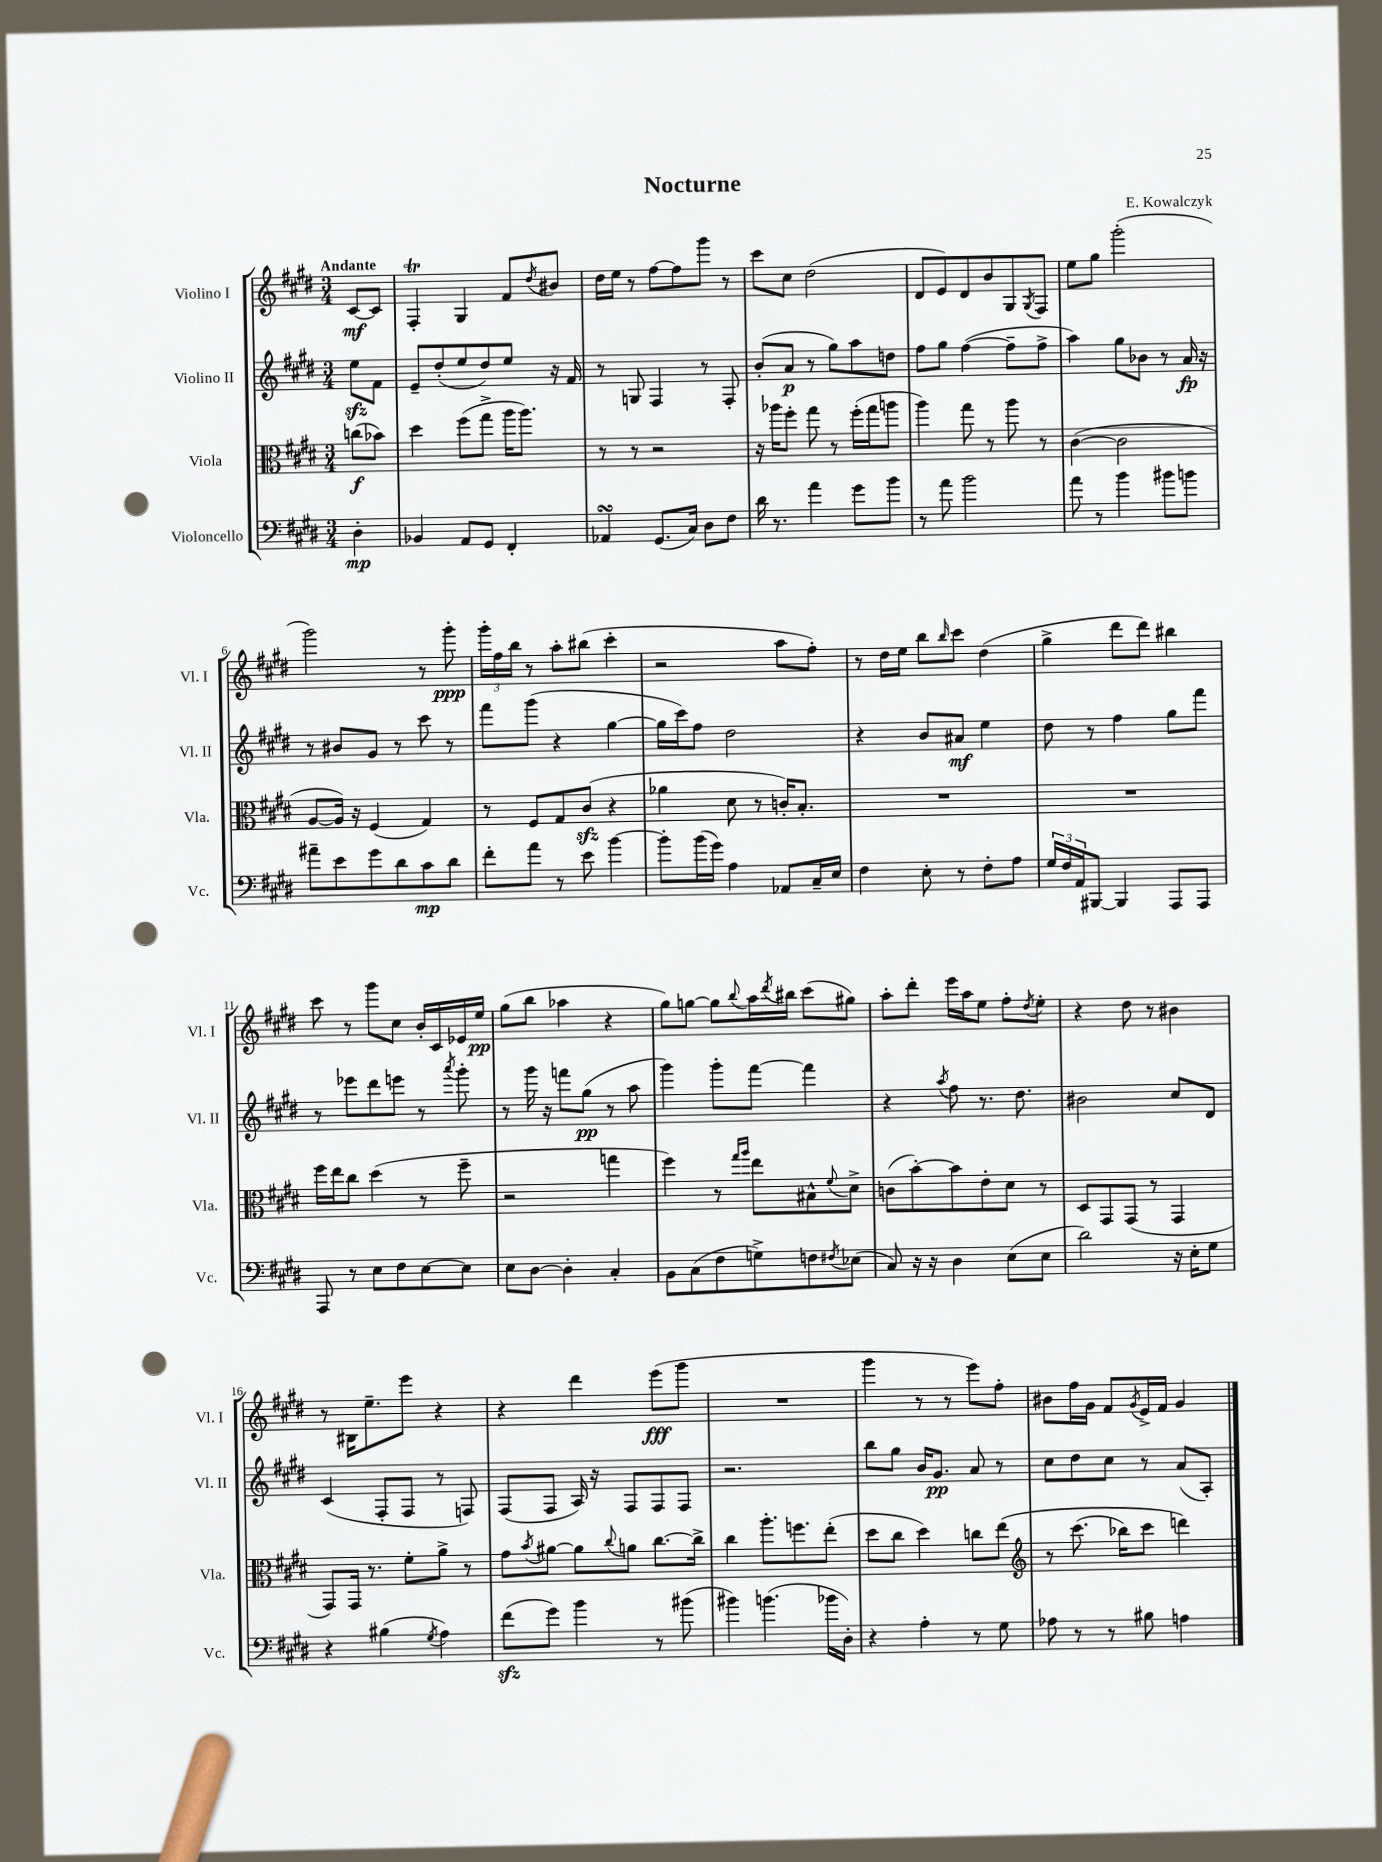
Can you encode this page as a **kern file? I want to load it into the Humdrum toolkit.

**kern	**kern	**kern	**kern
*staff4	*staff3	*staff2	*staff1
*clefF4	*clefC3	*clefG2	*clefG2
*k[f#c#g#d#]	*k[f#c#g#d#]	*k[f#c#g#d#]	*k[f#c#g#d#]
*M3/4	*M3/4	*M3/4	*M3/4
4D#'	(8cc	8ee	[8c#
.	8b-)	8f#	8c#]
=	=	=	=
4BB-	4dd#	8e~	4F#'
.	.	(8dd#'	.
8AA	(8ff#	8ee	4G#
8GG#	8gg#^	8dd#)	.
4FF#'	16aa	8ee	8f#
.	8.aa)	.	.
.	.	.	8qdd#
.	.	16r	8b#
.	.	16f#	.
=	=	=	=
4AA-	8r	8r	16dd#
.	.	.	16ee
.	8r	8G	8r
(8.GG#	2r	4F#	[8ff#
.	.	.	8ff#]
16C#)	.	.	.
8D#	.	8r	8ggg#
8F#	.	8F#'	8r
=	=	=	=
16d#	16r	(8b'	8ccc#
8.r	16aa-	.	.
.	8ff#'	8a	8cc#
4a	8gg#	8r	(2dd#
.	8r	8gg#)	.
8g#	(16ff#'	8aa	.
.	16gg#	.	.
8b	8aa	8dd	.
=	=	=	=
8r	4aa)	8ff#	8d#
8a	.	8gg#	8e)
2b	8gg#	([4ff#	8d#
.	8r	.	8b
.	8aa	8ff#~]	8G#
.	.	.	8qG#
.	8r	8ff#^	8F#
=	=	=	=
8a	([4c#	4aa)	8ee
8r	.	.	8gg#
4b	2c#]	8gg#	(2ggg#'
.	.	8b-	.
8b#	.	8r	.
8b	.	16a	.
.	.	16r	.
=	=	=	=
8a#~	[8A	8r	2ggg#)
8e	16A])	8b#	.
.	16r	.	.
8g#	(4F#	8g#	.
8d#	.	8r	.
8c#	4G#)	8ccc#	8r
8d#	.	8r	8ggg#'
=	=	=	=
8f#'	8r	8fff#	24ggg#'
.	.	.	24ff#
.	.	.	24bb
8a	8F#	(8ggg#	8r
8r	8G#	4r	8aa'
8e	(8c#	.	(8bb#
[4b	4r	[4gg#	4ccc#'
=	=	=	=
8b']	4a-	16gg#]	2r
.	.	16ccc#)	.
(16b	.	8ff#	.
16g#)	.	.	.
4A	8d#	2dd#	.
.	8r	.	.
8AA-	16c')	.	8aa
.	8.B'	.	.
16C#~	.	.	8ff#')
16E	.	.	.
=	=	=	=
4F#	2.r	4r	8r
.	.	.	16dd#
.	.	.	16ee
8E'	.	8b	8bb
.	.	.	16qqbb
8r	.	8a#	8ccc#
8F#'	.	4ee	(4dd#
8A	.	.	.
=	=	=	=
24G#	2.r	8dd#	4gg#^
24F#	.	.	.
24AA	.	.	.
[8BBB#	.	8r	.
4BBB#]	.	4ff#	8ddd#
.	.	.	8ddd#)
8AAA	.	8gg#	4bb#
8AAA	.	8fff#	.
=	=	=	=
8AAA	16ff#	8r	8ccc#
.	16ee	.	.
8r	8cc#	8eee-	8r
8E	(4dd#	8ddd#	8ggg#
8F#	.	8eee	8cc#
[8E	8r	8r	16b'
.	.	.	16c#
.	.	8qaaa	.
8E]	8ff#~	8ggg#'	16e-
.	.	.	16ee
=	=	=	=
8E	2r	8r	(8gg#
[8D#	.	16ggg#	8bb
.	.	16r	.
4D#']	.	8fff	4aa-
.	.	(8gg#	.
4C#'	4gg	8r	4r
.	.	8aa	.
=	=	=	=
8BB	4ff#)	4ggg#)	8gg#)
(8C#	.	.	[8gg
8F#	8r	8ggg#'	8gg]
.	16qqgg#	.	.
.	16qqaa	.	8qqbb
8G^)	8ee	[8fff#	16aa
.	.	.	8qddd#
.	.	.	16bb#
8F	8B#^^	4fff#]	(8ccc#
8qF#	8qqf#	.	.
(8E-	8d#^	.	8gg#)
=	=	=	=
8C#)	(8c	4r	8aa'
16r	[8b')	.	8ddd#'
16r	.	.	.
.	.	8qaa	.
4D#	8b]	8ff#	16eee
.	.	.	16aa
.	8e'	8.r	8ee
(8E	8d#	.	8ff#'
.	.	8.dd#	.
.	.	.	8qdd#
8E	8r	.	8ee'
=	=	=	=
2d#)	8D#	2b#	4r
.	8GG#	.	.
.	(8GG#	.	8dd#
.	8r	.	8r
16r	4GG#	8cc#	4b#
16E'	.	.	.
8G#	.	8d#	.
=	=	=	=
4r	8GG#)	(4c#	8r
.	16GG#	.	16B#
.	8.r	.	8.ee~
(4B#	.	8F#'	.
.	8f#'	8F#	8eee
8qG#	.	.	.
4A)	8a^	8r	4r
.	8r	8F)	.
=	=	=	=
(8f#	8g#	(8F#	4r
.	8qb	.	.
8g#)	[8a#	8F#	.
4b	8a#]	16A)	4ddd#
.	.	16r	.
.	8qqcc#	.	.
.	8a	8F#	.
8r	[8.cc#	8F#	(8eee
(8b#	.	8F#	8ggg#
.	16cc#^]	.	.
=	=	=	=
4b#)	4cc#	2.r	2.r
(4.b	8.aa'	.	.
.	8.ff	.	.
16b-	(8ee'	.	.
16D#')	.	.	.
=	=	=	=
4r	8dd#	8bb	4ggg#
.	8cc#	8gg#	.
4A'	4dd#)	16b	8r
.	.	8.g#	.
.	.	.	8r
8r	8cc	8a	8eee)
8G#	&(8ee	8r	8ff#'
=	=	=	=
*	*clefG2	*	*
8A-	8r	8cc#	8b#
8r	(8.ccc#	8dd#	16ff#
.	.	.	16g#
8r	.	8cc#	8f#
.	16bb-)	.	.
.	.	.	8qg#
8B#	8ccc#	8r	16e^
.	.	.	16f#
4A	4ddd&)	(8a	4g#
.	.	8A')	.
==	==	==	==
*-	*-	*-	*-
